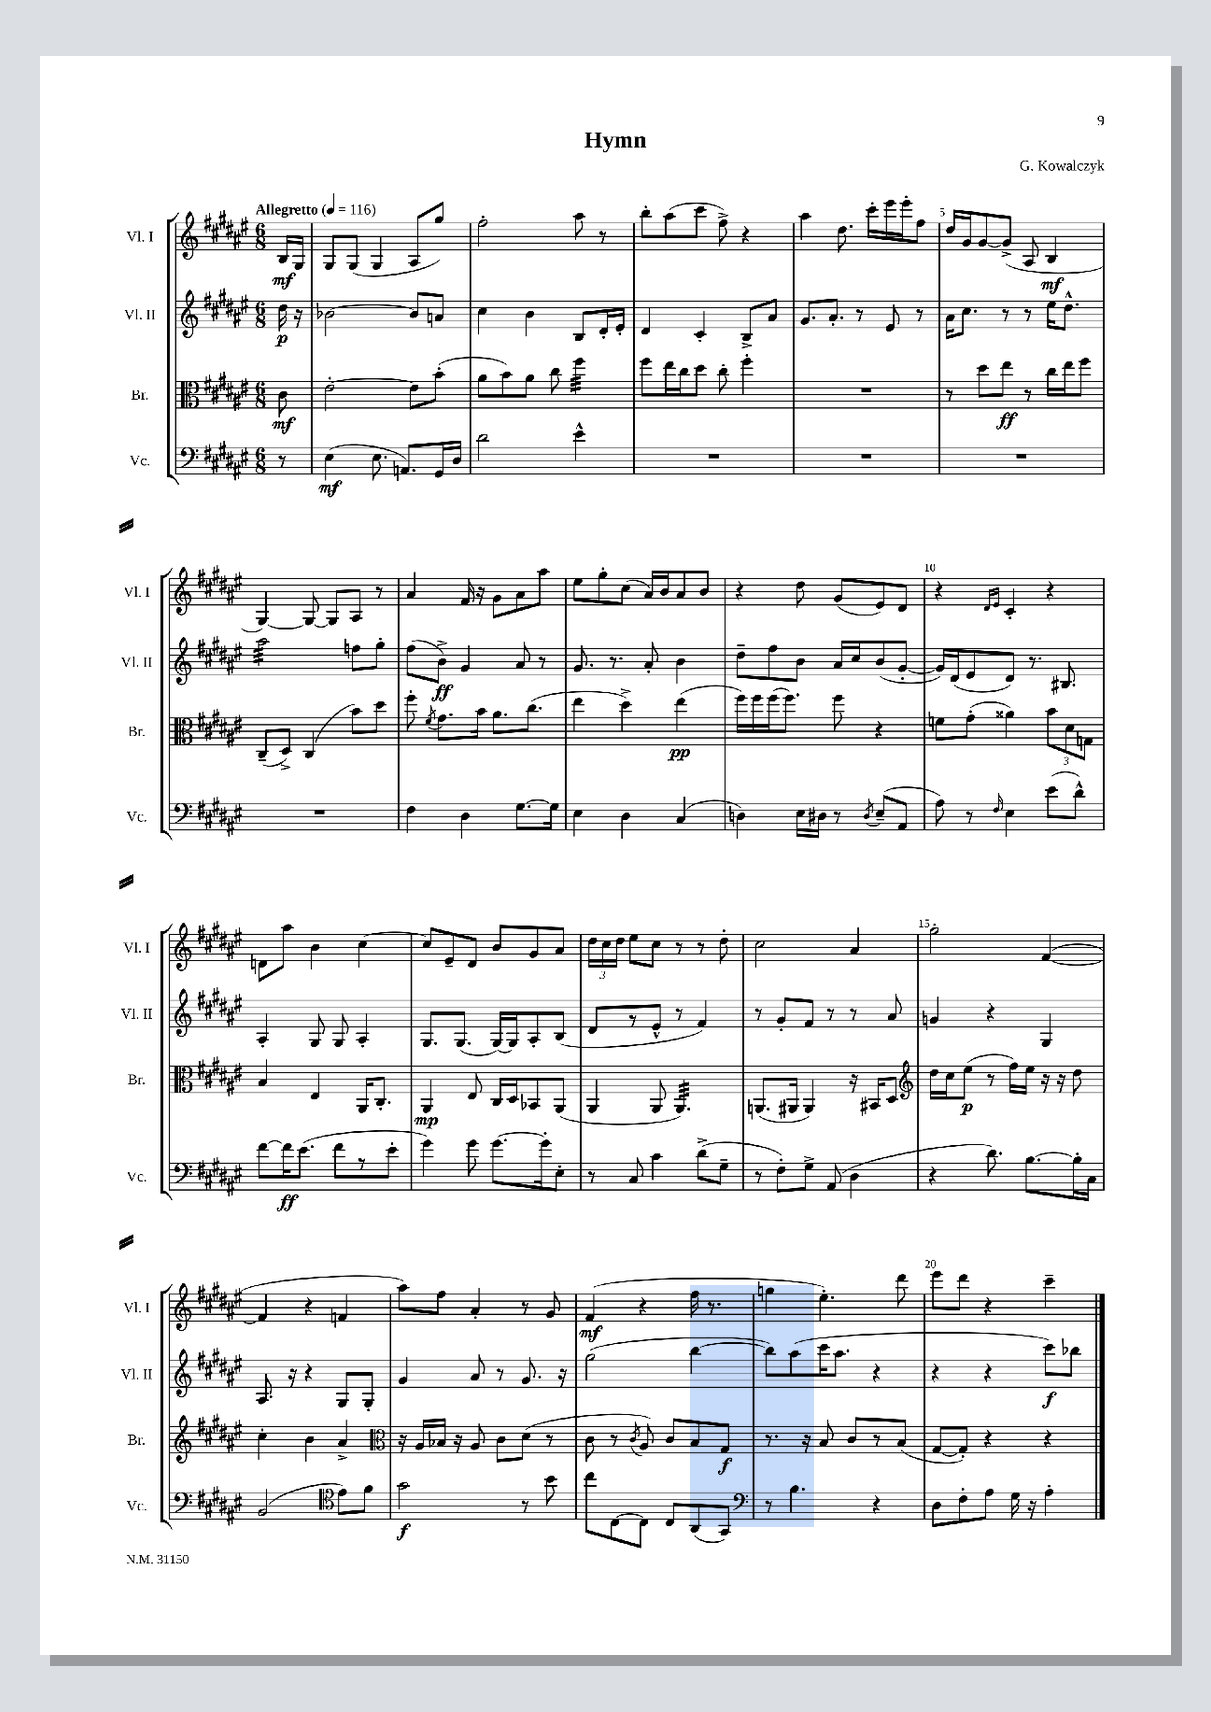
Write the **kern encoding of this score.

**kern	**kern	**kern	**kern
*staff4	*staff3	*staff2	*staff1
*clefF4	*clefC3	*clefG2	*clefG2
*k[f#c#g#d#a#e#]	*k[f#c#g#d#a#e#]	*k[f#c#g#d#a#e#]	*k[f#c#g#d#a#e#]
*M6/8	*M6/8	*M6/8	*M6/8
*MM116	*MM116	*MM116	*MM116
8r	8c#	16dd#	16B
.	.	16r	16G#
=	=	=	=
(4E#	[2e#'	[2b-	8G#
.	.	.	(8G#
8.E#	.	.	4G#
8.AA)	.	.	.
.	8e#]	8b-]	8A#
16GG#	(8b'	8a	8gg#)
16D#	.	.	.
=	=	=	=
2d#	8a#	4cc#	2ff#'
.	8b)	.	.
.	8a#	4b	.
.	8cc#	.	.
4e#^^	4ff#	8B	8aa#
.	.	16d#'	8r
.	.	16e#'	.
=	=	=	=
2.r	8ff#	4d#	8bb'
.	16ee#	.	(8aa#
.	16cc#	.	.
.	8dd#	4c#'	8ccc#
.	8cc#'	.	8ff#^)
.	4ff#'	8B^	4r
.	.	8a#	.
=	=	=	=
2.r	2.r	8.g#	4aa#
.	.	8.a#'	.
.	.	.	8.dd#
.	.	8r	.
.	.	.	16ccc#'
.	.	8e#	16eee#
.	.	.	16eee#'
.	.	8r	8ff#
=	=	=	=
2.r	8r	16a#	16dd#
.	.	8.cc#	16g#
.	8dd#	.	[8g#
.	8ee#	8r	(8g#^]
.	8r	8r	8A#
.	16cc#	16ee#	4B
.	16ee#	8.dd#^^	.
.	8ff#	.	.
=	=	=	=
2.r	(8C#~	2aa#	[4G#)
.	8D#^)	.	.
.	(4C#	.	8G#_
.	.	.	8G#]
.	8b)	8ff	8A#
.	8dd#	8gg#'	8r
=	=	=	=
4F#	8ff#'	(8ff#	4a#
.	8qf#	.	.
.	8.g#	8b^)	.
4D#	.	4g#	16f#
.	16b	.	16r
.	8.a#	.	8g#
[8.G#	.	8a#	8a#
.	(8.cc#	.	.
.	.	8r	8aa#
16G#]	.	.	.
=	=	=	=
4E#	4ee#	8.g#	8ee#
.	.	.	8gg#'
.	.	8.r	.
4D#	4dd#^)	.	(8cc#
.	.	8a#'	16a#)
.	.	.	16b
(4C#	(4ee#	4b	8a#
.	.	.	8b
=	=	=	=
4D)	16ff#)	8dd#~	4r
.	16ff#	.	.
.	(16ff#	8ff#	.
.	8.ff#)	.	.
16E#	.	8b	8dd#
16D#	.	.	.
8r	8ff#	16a#	(8g#
.	.	16cc#	.
8qD#	.	.	.
(8E#~	4r	(8b	8e#)
8AA#	.	[8g#'	8d#
=	=	=	=
8A#)	8f	16g#])	4r
.	.	(16d#	.
8r	(8g#'	8e#	.
.	.	.	16qqd#
16qqF#	.	.	16qqe#
4E#	4a##)	8d#)	4c#'
.	.	8.r	.
(8e#	12b	.	4r
.	.	8.B#	.
.	12d#	.	.
8d#^^)	.	.	.
.	12G	.	.
=	=	=	=
[8f#	4B	4A#'	8d
16f#]	.	.	8aa#
(8.e#	.	.	.
.	4E#	8G#	4b
8f#	.	8G#	.
8r	16AA#	4A#'	[4cc#
.	8.C#'	.	.
8e#'	.	.	.
=	=	=	=
4g#)	4AA#	8.G#	8cc#]
.	.	.	8e#~
.	.	(8.G#	.
8g#	8E#	.	8d#
[8.g#	16C#	[16G#)	8b
.	16D#	16G#]	.
.	8BB-	8A#'	8g#
16g#']	.	.	.
8E#'	(8AA#	(8B	8a#
=	=	=	=
8r	4AA#	8d#	24dd#
.	.	.	24cc#
.	.	.	24dd#
8C#	.	8r	8ee#
4c#	8AA#	8e#^^	8cc#
.	4.AA#)	8r	8r
(8d#^	.	4f#)	8r
8G#~	.	.	8dd#'
=	=	=	=
8r	(8.AA	8r	2cc#
8F#')	.	8g#'	.
.	16AA#	.	.
8G#^	4AA#)	8f#	.
(8AA#	.	8r	.
4D#	16r	8r	4a#
.	16BB#	.	.
.	8D#	8a#	.
=	=	=	=
*	*clefG2	*	*
4r	16dd#	4g	2gg#'
.	16cc#	.	.
.	(8ee#	.	.
8.d#)	8r	4r	.
.	16ff#)	.	.
[8.B	16ee#	.	.
.	16r	4G#	([4f#
.	16r	.	.
16B']	8dd#	.	.
16C#	.	.	.
=	=	=	=
(2BB	4cc#'	8.A#	4f#]
.	.	16r	.
.	4b	4r	4r
*clefC4	*	*	*
8e#)	4a#^	8G#	4f
8f#	.	8G#'	.
=	=	=	=
*	*clefC3	*	*
2g#	16r	4g#	8aa#)
.	16A#	.	.
.	16B-	.	8ff#
.	16r	.	.
.	8A#	8a#	4a#'
.	8c#	8r	.
8r	(8d#	8.g#	8r
8b	8r	.	8g#
.	.	16r	.
=	=	=	=
8cc#	8c#	(2gg#	(4f#
[8C#	8r	.	.
.	8qc#	.	.
8C#]	8A#)	.	4r
8C#	8c#	.	.
(8AA#	8B	[4bb	16ff#
.	.	.	8.r
8GG#)	8G#	.	.
=	=	=	=
*clefF4	*	*	*
8r	8.r	8bb])	4gg
4.B	.	(8aa#	.
.	16r	.	.
.	8B	16ccc#	4.ee#')
.	.	8.aa#	.
.	8c#	.	.
4r	8r	4r	.
.	(8B	.	8ddd#
=	=	=	=
8D#	[8G#	4r	8eee#
8F#'	8G#'])	.	8ddd#
8A#	4r	4r	4r
16G#	.	.	.
16r	.	.	.
4A#'	4r	8ccc#)	4ccc#~
.	.	8bb-	.
==	==	==	==
*-	*-	*-	*-
